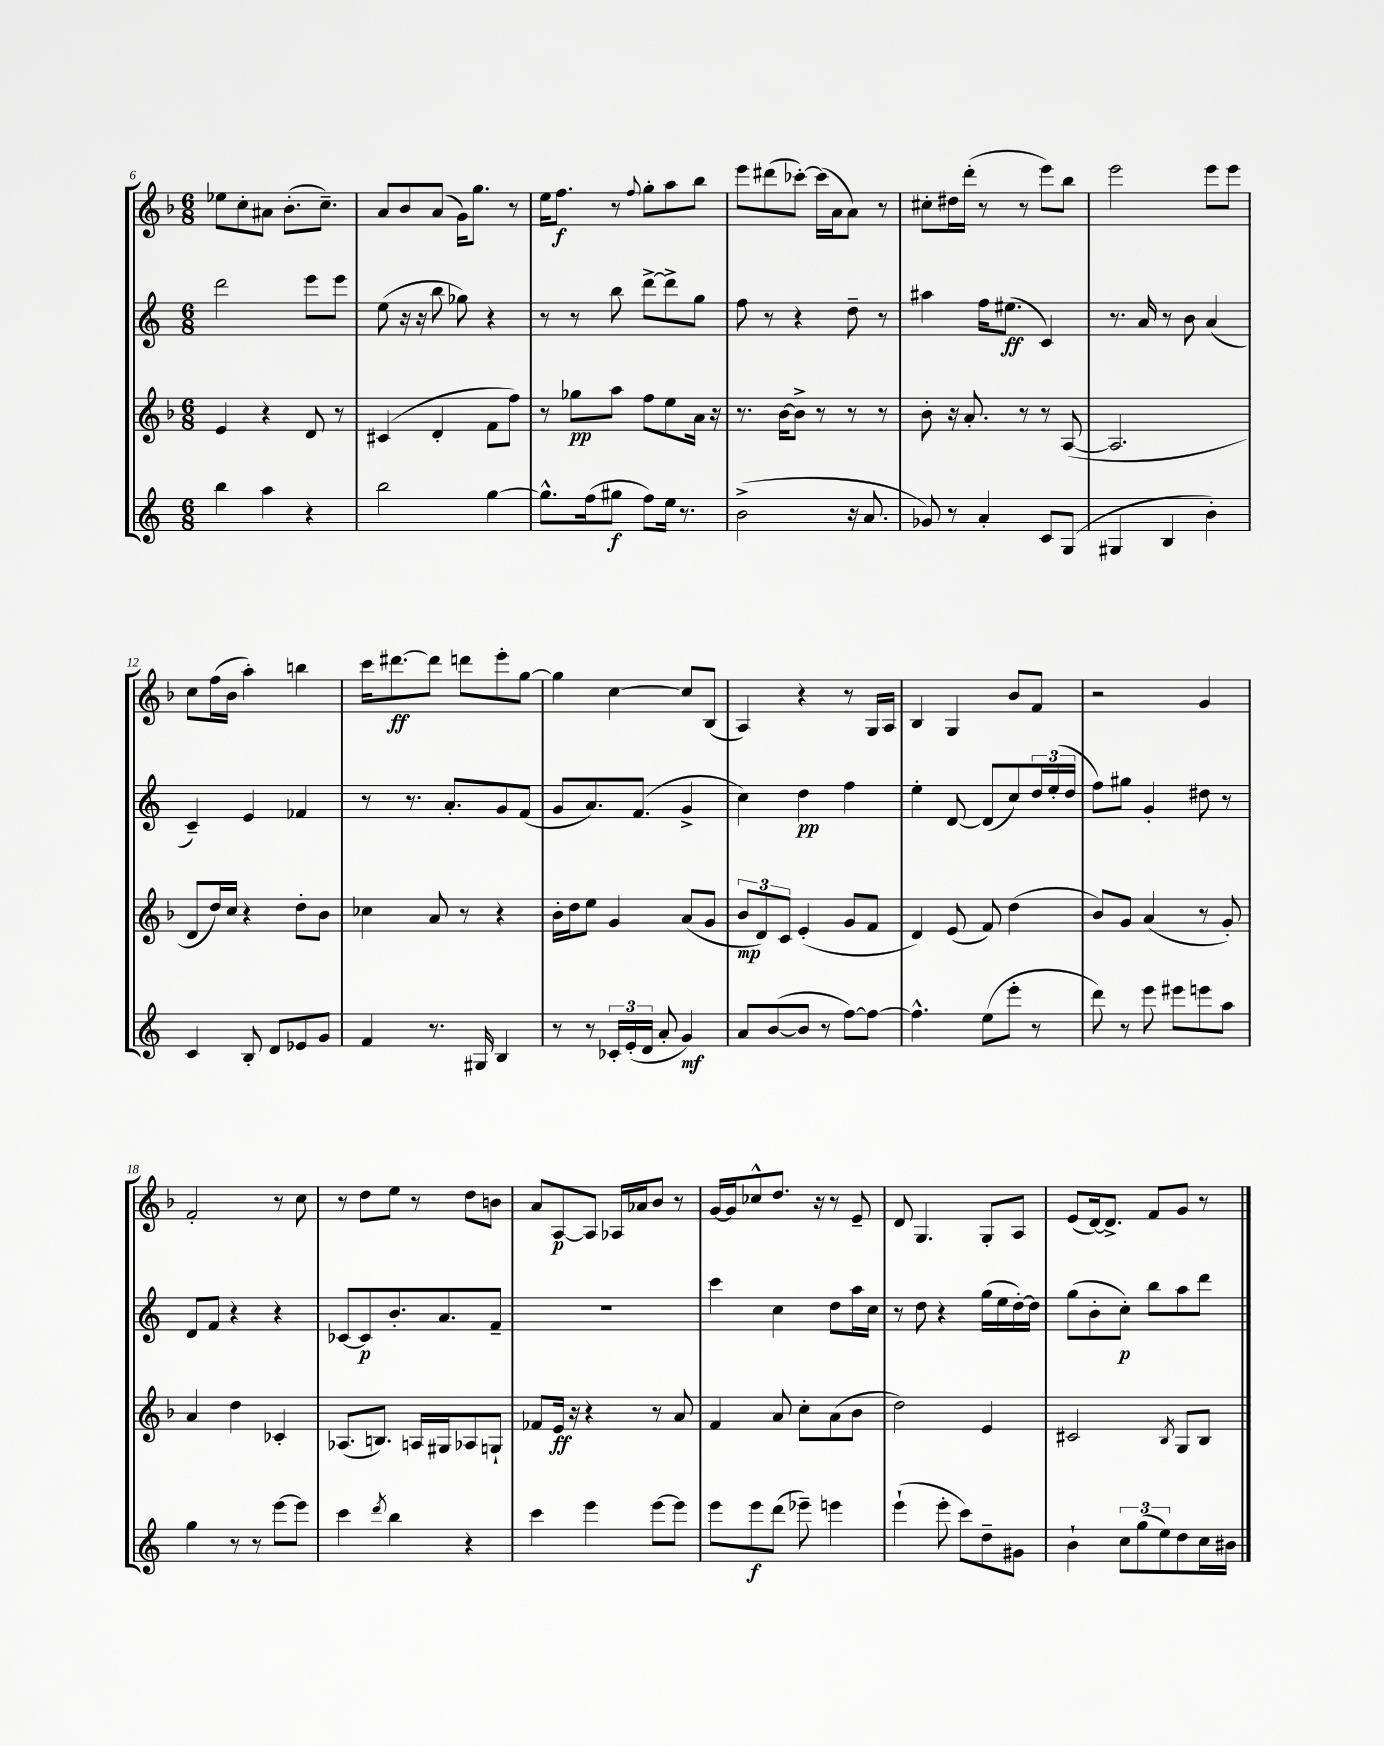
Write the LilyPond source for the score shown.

<<
\new StaffGroup <<
\new Staff = "s0" {
    \clef treble \key f \major \numericTimeSignature \time 6/8
    ees''8 c''8-. ais'8 bes'8.-.( c''8.--) |
    a'8 bes'8 a'8( g'16) g''8. r8 |
    e''16 f''8.\f r8 \appoggiatura { f''8 } g''8-. a''8 bes''8 |
    e'''8 dis'''8( ces'''8~-.) ces'''16( a'16 a'8) r8 |
    cis''8-. dis''16 d'''16-.( r8 r8 e'''8) bes''8 |
    e'''2 e'''8 e'''8 |
    c''8 f''16( bes'16 a''4-.) b''4 |
    c'''16 dis'''8.~\ff dis'''8 d'''8 e'''8-. g''8~ |
    g''4 c''4~ c''8 bes8( |
    a4) r4 r8 g16 a16 |
    bes4 g4 bes'8 f'8 |
    r2 g'4 |
    f'2-. r8 c''8 |
    r8 d''8 e''8 r8 d''8 b'8 |
    a'8 a8~\p a8 aes16 aes'16 bes'8 r8 |
    g'16~ g'16 ces''8-^ d''8. r16 r8 e'8-- |
    d'8 g4. g8-. a8 |
    e'8( d'16~) d'8.-> f'8 g'8 r8 \bar "|." |
}
\new Staff = "s1" {
    \clef treble \key c \major \numericTimeSignature \time 6/8
    d'''2 e'''8 e'''8 |
    e''8( r16 r16 b''8 ges''8) r4 |
    r8 r8 b''8 d'''8~-> d'''8-> g''8 |
    f''8 r8 r4 d''8-- r8 |
    ais''4 f''16 eis''8.\ff( c'4) |
    r8. a'16 r8 b'8 a'4( |
    c'4--) e'4 fes'4 |
    r8 r8. a'8.-. g'8 f'8( |
    g'8 a'8.) f'8.( g'4-> |
    c''4) d''4\pp f''4 |
    e''4-. d'8~ d'8( c''8) \tuplet 3/2 { d''16 e''16-.( d''16 } |
    f''8) gis''8 g'4-. dis''8 r8 |
    d'8 f'8 r4 r4 |
    ces'8~ ces'8\p b'8.-. a'8. f'8-- |
    R2. |
    c'''4 c''4 d''8 a''16 c''16 |
    r8 d''8 r4 g''16( e''16 d''16~-.) d''16 |
    g''8( b'8-. c''8-.\p) b''8 a''8 d'''8 \bar "|." |
}
\new Staff = "s2" {
    \clef treble \key f \major \numericTimeSignature \time 6/8
    e'4 r4 d'8 r8 |
    cis'4( d'4-. f'8 f''8) |
    r8 ges''8\pp a''8 f''8 e''8 a'16 r16 |
    r8. bes'16~ bes'8-> r8 r8 r8 |
    bes'8-. r16 a'8.-. r8 r8 a8~( |
    a2. |
    d'8 d''16) c''16 r4 d''8-. bes'8 |
    ces''4 a'8 r8 r4 |
    bes'16-. d''16 e''8 g'4 a'8( g'8 |
    \tuplet 3/2 { bes'8\mp d'8) c'8 } e'4-.( g'8 f'8 |
    d'4) e'8( f'8) d''4( |
    bes'8) g'8 a'4( r8 g'8-.) |
    a'4 d''4 ces'4-. |
    aes8.( b8.) a16 gis16 aes8 g8-! |
    fes'8 e'16\ff r16 r4 r8 a'8 |
    f'4 a'8 c''8-. a'8( bes'8 |
    d''2) e'4 |
    cis'2 \acciaccatura { bes8 } g8 bes8 \bar "|." |
}
\new Staff = "s3" {
    \clef treble \key c \major \numericTimeSignature \time 6/8
    b''4 a''4 r4 |
    b''2 g''4~ |
    g''8.-^ f''16( gis''8\f f''8) e''16 r8. |
    b'2->( r16 a'8. |
    ges'8) r8 a'4-. c'8 g8( |
    gis4 b4 b'4-.) |
    c'4 b8-. d'8 ees'8 g'8 |
    f'4 r8. gis16 b4 |
    r8 r8 \tuplet 3/2 { ces'16-. e'16-.( d'16 } a'8-. g'4\mf) |
    a'8 b'8~( b'8 r8 f''8~) f''8~ |
    f''4.-^ e''8( e'''8-. r8 |
    d'''8) r8 e'''8 eis'''8 e'''8 a''8 |
    g''4 r8 r8 e'''8~ e'''8 |
    c'''4 \acciaccatura { d'''8 } b''4 r4 |
    c'''4 e'''4 e'''8~ e'''8 |
    e'''8 e'''8\f d'''8( ees'''8--) e'''4 |
    e'''4-!( e'''8-. c'''8) d''8-- gis'8 |
    b'4-! \tuplet 3/2 { c''8 g''8( e''8) } d''8 c''16 bis'16 \bar "|." |
}
>>
>>
\layout { \context { \Score currentBarNumber = #6 } }
